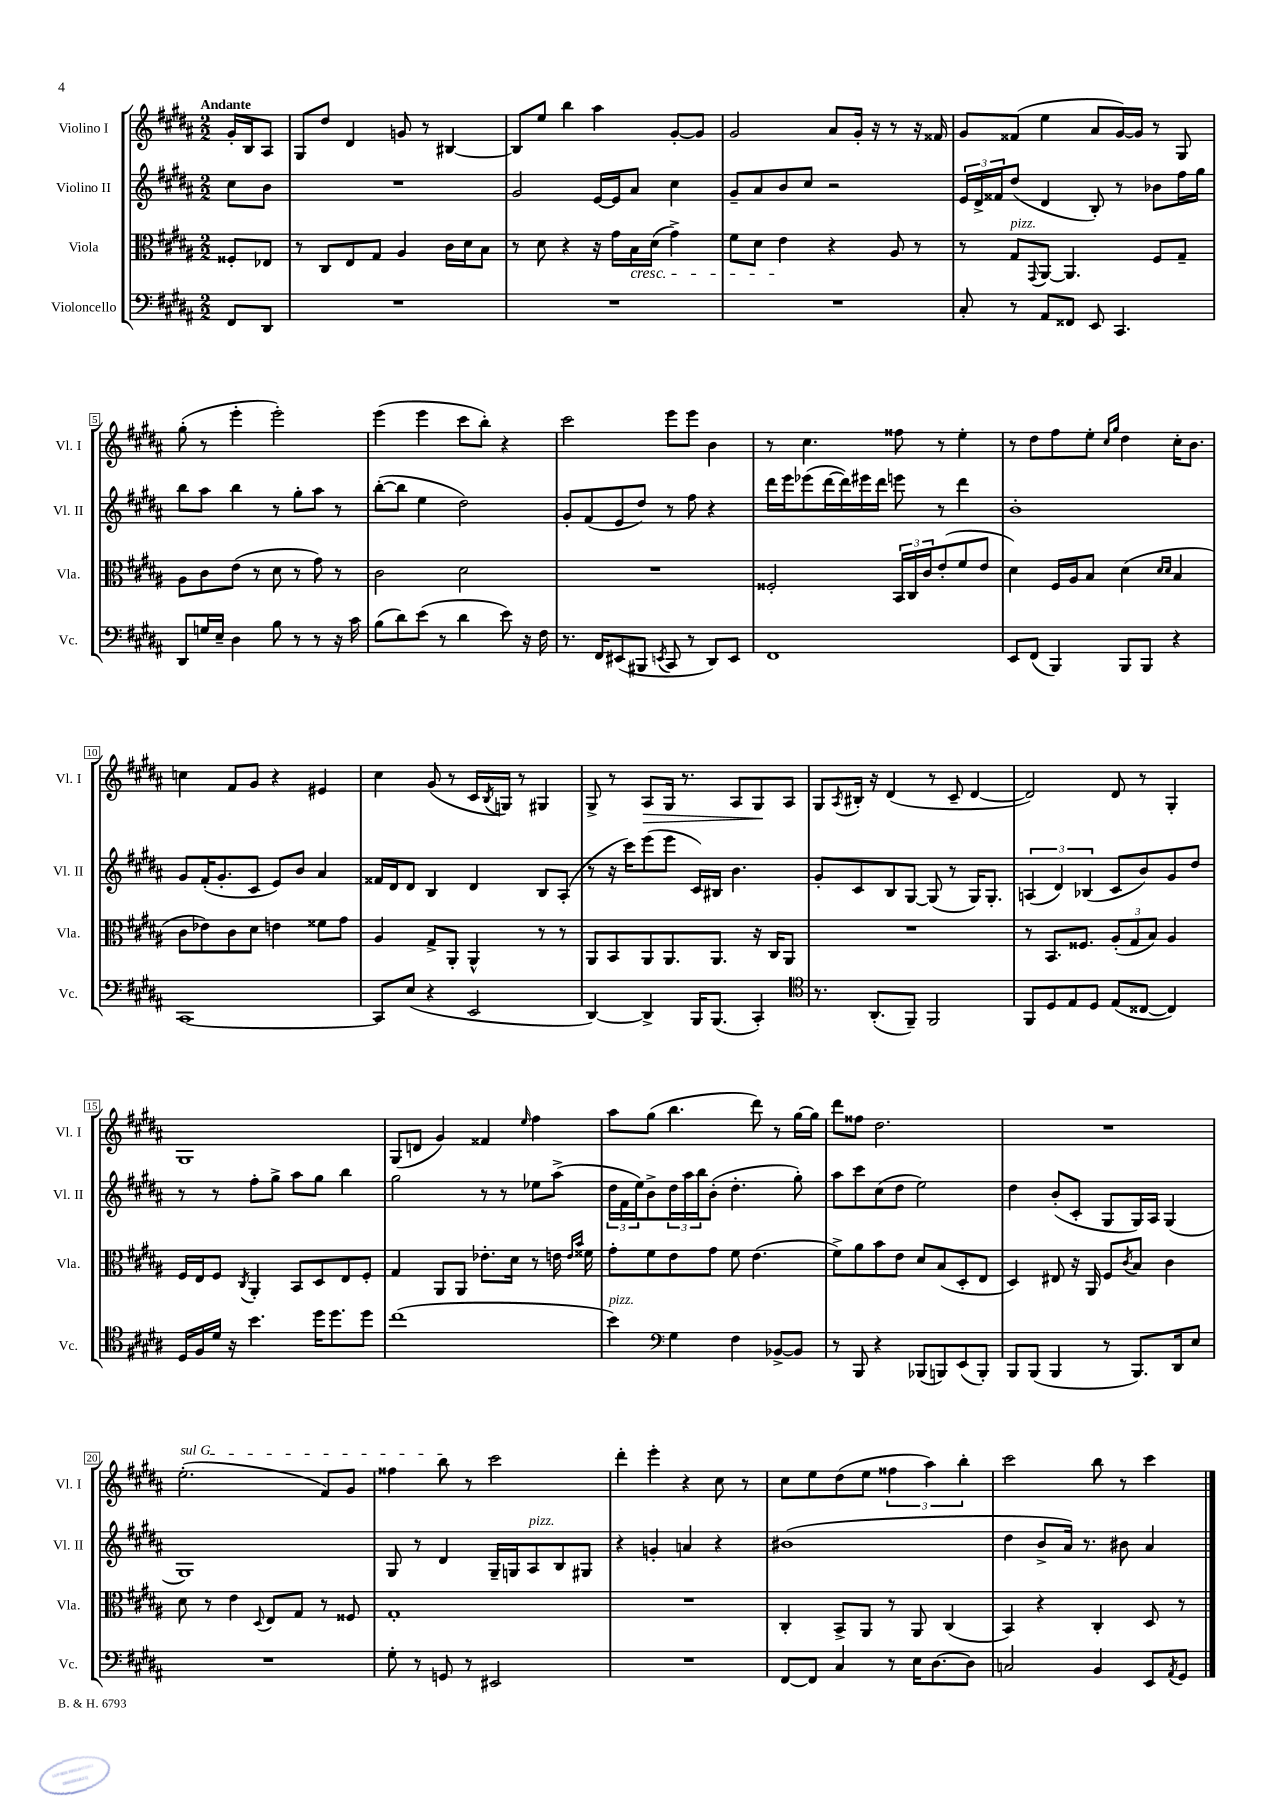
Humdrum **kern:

**kern	**kern	**kern	**kern	**dynam
*part4	*part3	*part2	*part1	*part1
*staff4	*staff3	*staff2	*staff1	*staff1
*I"Violoncello	*I"Viola	*I"Violino II	*I"Violino I	*
*I'Vc.	*I'Vla.	*I'Vl. II	*I'Vl. I	*
*clefF4	*clefC3	*clefG2	*clefG2	*
*k[f#c#g#d#a#]	*k[f#c#g#d#a#]	*k[f#c#g#d#a#]	*k[f#c#g#d#a#]	*
*M2/2	*M2/2	*M2/2	*M2/2	*
=	=	=	=	=
!	!	!	!LO:TX:a:B:t=Andante	!
8FF#/L	8F##X'/L	8cc#\L	16g#'/LL	.
.	.	.	16B/J	.
8DD#/J	8E-X/J	8b\J	8A#/J	.
=1	=1	=1	=1	=1
1r	8r	1r	8G#/L	.
.	8C#/L	.	8dd#/J	.
.	8E/	.	4d#/	.
.	8G#/J	.	.	.
.	4A#/	.	8gn/	.
.	.	.	8r	.
.	16c#\LL	.	[4B#X/	.
.	16d#\J	.	.	.
.	8B\J	.	.	.
=2	=2	=2	=2	=2
1r	8r	2g#/	8B#/L]	.
.	8d#\	.	8ee/J	.
.	4r	.	4bb\	.
.	16r	[16e/LL	4aa#\	.
.	16g#\LL	16e/J]	.	.
!	!LO:TX:b:i:t=cresc.	!	!	!
.	16B\	8a#/J	.	.
.	(16d#\JJ	.	.	.
.	4g#^\)	4cc#\	[8g#'/L	.
.	.	.	8g#/J]	.
=3	=3	=3	=3	=3
1r	8f#\L	8g#~/L	2g#/	.
.	8d#\J	8a#/	.	.
.	4e\	8b/	.	.
.	.	8cc#/J	.	.
.	4r	2r	8a#/L	.
.	.	.	16g#'/Jk	.
.	.	.	16r	.
.	8A#/	.	8r	.
.	8r	.	16r	.
.	.	.	16f##X/	.
=4	=4	=4	=4	=4
8C#'/	8r	24e/LL	8g#/L	.
.	.	24d#^/	.	.
.	.	24f##X/J	.	.
!	!LO:TX:a:i:t=pizz.	!	!	!
8r	8G#/L	(8dd#/J	(8f##X/J	.
.	8qqGG#/	.	.	.
8AA#/L	[8AA#/J	4d#/	4ee\	.
8FF##X/J	4.AA#/]	.	.	.
8EE/	.	8B'/)	8a#/L	.
4.CC#/	.	8r	[16g#/L)	.
.	.	.	16g#/JJ]	.
.	8F#/L	8b-X\L	8r	.
.	8G#~/J	16ff#\L	8G#/	.
.	.	16gg#\JJ	.	.
!!LO:LB:g=z
=5	=5	=5	=5	=5
8DD#/L	8A#\L	8bb\L	(8gg#'\	.
16Gn/L	8c#\	8aa#\J	8r	.
16E~/JJ	.	.	.	.
4D#\	(8e\J	4bb\	4eee'\	.
.	8r	.	.	.
8B\	8d#\	8r	2eee'\)	.
8r	8r	8gg#'\L	.	.
8r	8g#\)	8aa#\J	.	.
16r	8r	8r	.	.
16c#\	.	.	.	.
=6	=6	=6	=6	=6
(8B\L	2c#\	([8bb'\L	(4eee\	.
8d#\)	.	8bb\J]	.	.
(8e\J	.	4ee\	4eee\	.
8r	.	.	.	.
4d#\	2d#\	2dd#\)	8ccc#\L	.
.	.	.	8bb'\J)	.
8e\)	.	.	4r	.
16r	.	.	.	.
16F#\	.	.	.	.
=7	=7	=7	=7	=7
8.r	1r	8g#'/L	2ccc#\	.
.	.	(8f#/	.	.
16FF#/KL	.	.	.	.
(8EE#X/	.	8e/	.	.
8BBB#X/J	.	8dd#/J)	.	.
8qEEn/	.	.	.	.
8CC#/	.	8r	8eee\L	.
8r	.	8ff#\	8eee\J	.
8DD#/L)	.	4r	4b\	.
8EE/J	.	.	.	.
=8	=8	=8	=8	=8
1FF#	2F##X'/	16ddd#\LL	8r	.
.	.	16eee\J	.	.
.	.	(8eee-X\	4.cc#\	.
.	.	[16ddd#\L	.	.
.	.	16ddd#\])	.	.
.	.	16eee#X\	.	.
.	.	16ddd#\JJ	.	.
.	24BB/LL	8eeen\	8ff##X\	.
.	24C#/	.	.	.
.	24c#/J	.	.	.
.	(8e'/	8r	8r	.
.	8f#/	4ddd#\	4ee'\	.
.	8e/J	.	.	.
=9	=9	=9	=9	=9
8EE/L	4d#\)	1b'	8r	.
(8FF#/J	.	.	8dd#\L	.
4BBB/)	16F#/LL	.	8ff#\	.
.	16A#/J	.	.	.
.	8B/J	.	8ee'\J	.
.	.	.	16qqcc#/LL	.
.	.	.	16qqgg#/JJ	.
8BBB/L	(4d#\	.	4dd#\	.
8BBB/J	.	.	.	.
.	16qqd#/LL	.	.	.
.	16qqd#/JJ	.	.	.
4r	4B/	.	16cc#'\KL	.
.	.	.	8.b\J	.
!!LO:LB:g=z
=10	=10	=10	=10	=10
[1CC#	8c#\L	8g#/L	4ccn\	.
.	8e-X\)	(16f#'/K	.	.
.	.	8.g#'/	.	.
.	8c#\	.	8f#/L	.
.	8d#\J	8c#/J	8g#/J	.
.	4en\	8e/L)	4r	.
.	.	8b/J	.	.
.	8f##X\L	4a#/	4e#X/	.
.	8g#\J	.	.	.
=11	=11	=11	=11	=11
8CC#/L]	4A#/	16f##X/LL	4cc#\	.
.	.	16d#/J	.	.
(8E/J	.	8d#/J	.	.
4r	8G#^/L	4B/	(8g#/	.
.	8AA#'/J	.	8r	.
2EE/	4AA#^^/	4d#/	16c#/LL	.
.	.	.	8qB/	.
.	.	.	16Gn/JJ)	.
.	.	.	8r	.
.	8r	8B/L	4G#X/	.
.	8r	(8A#'/J	.	.
=12	=12	=12	=12	=12
[4DD#/)	8AA#/L	8r	8G#^/	.
.	8BB/	16r	8r	.
.	.	16ccc#\KL)	.	.
!	!	!	!	!LO:HP:b
4DD#^/]	8AA#/	(8eee\	8A#/L	>
.	8.AA#/	8eee\J	16G#/Jk	.
.	.	.	8.r	.
16BBB/KL	.	16c#/LL)	.	.
(8.BBB/J	8.AA#/J	16B#X/JJ	.	.
.	.	4.b\	8A#/L	.
4CC#'/)	16r	.	8G#/	.
.	16C#/KL	.	.	.
.	8AA#/J	.	8A#/J	]
=13	=13	=13	=13	=13
*clefC4	*	*	*	*
8.r	1r	8g#'/L	8G#/L	.
.	.	.	8qA#/	.
.	.	8c#/	16B#X'/Jk	.
(8.AA#'/L	.	.	16r	.
.	.	8B/	(4d#/	.
8FF#~/J)	.	[8G#/J	.	.
2FF#/	.	(8G#/]	8r	.
.	.	8r	8c#~/	.
.	.	16G#/KL)	[4d#/	.
.	.	8.G#'/J	.	.
=14	=14	=14	=14	=14
8FF#/L	8r	(6An/	2d#/])	.
8D#/	8.BB/L	.	.	.
.	.	6d#/)	.	.
8E/	.	.	.	.
.	8.F##X/J	.	.	.
.	.	(6B-X/	.	.
8D#/J	.	.	.	.
(8E/L	(12A#'/L	8c#/L	8d#/	.
.	12G#/	.	.	.
[8C##X/J	.	8b/)	8r	.
.	12B/J)	.	.	.
4C##/])	4A#/	8g#/	4G#'/	.
.	.	8dd#/J	.	.
!!LO:LB:g=z
=15	=15	=15	=15	=15
16D#/LL	16F#/LL	8r	1G#	.
16F#/	16E/J	.	.	.
16d#/JJ	8F#/J	8r	.	.
16r	.	.	.	.
.	8qC#/	.	.	.
4.b\	4AA#'/	8ff#'\L	.	.
.	.	8gg#^\J	.	.
.	8BB/L	8aa#\L	.	.
16dd#\KL	8D#/	8gg#\J	.	.
8.dd#\	.	.	.	.
.	8E/	4bb\	.	.
8dd#\J	8F#'/J	.	.	.
=16	=16	=16	=16	=16
(1cc#	4G#/	2gg#\	(8G#/L	.
.	.	.	8dn/J	.
.	8AA#/L	.	4g#/)	.
.	8AA#/J	.	.	.
.	8.e-X'\L	8r	4f##X/	.
.	.	8r	.	.
.	16d#\Jk	.	.	.
.	.	.	16qqee/	.
.	8r	8ee-X\L	4ff#\	.
.	16en\	(8aa#^\J	.	.
.	16qqe/LL	.	.	.
.	16qqb/JJ	.	.	.
.	16f##X\	.	.	.
=17	=17	=17	=17	=17
!LO:TX:a:i:t=pizz.	!	!	!	!
4b\)	8g#'\L	24dd#\LL	8aa#\L	.
.	.	24f#\	.	.
.	.	24ee\J)	.	.
.	8f#\	8b^\	(8gg#\J	.
*clefF4	*	*	*	*
4G#\	8e\	24dd#\L	4.bb\	.
.	.	24aa#\	.	.
.	.	24bb\J	.	.
.	8g#\J	(8b'\J	.	.
4F#\	8f#\	4.dd#'\	.	.
.	(4.e\	.	8ddd#\)	.
[8BB-X^/L	.	.	8r	.
8BB-/J]	.	8gg#'\)	[16gg#\LL	.
.	.	.	16gg#\JJ]	.
=18	=18	=18	=18	=18
8r	8f#^\L)	8aa#\L	8ddd#\L	.
8BBB/	8a#\	8ccc#\	8ff##X\J	.
4r	8b\	(8cc#\	2.dd#\	.
.	8e\J	8dd#\J	.	.
(8BBB-X/L	8d#/L	2ee\)	.	.
8BBBn/)	(8B/	.	.	.
(8EE/	8D#'/	.	.	.
8BBB'/J)	8E/J	.	.	.
=19	=19	=19	=19	=19
8BBB/L	4D#/)	4dd#\	1r	.
(8BBB/J	.	.	.	.
4BBB/	8E#X/	(8b'/L	.	.
.	16r	8c#'/J	.	.
.	16AA#/	.	.	.
8r	8F#/L	8G#/L	.	.
.	8qc#/	.	.	.
8.BBB/L)	8B/J	16G#/L)	.	.
.	.	16A#/JJ	.	.
.	4c#\	(4G#/	.	.
16DD#/k	.	.	.	.
8E/J	.	.	.	.
!!LO:LB:g=z
=20	=20	=20	=20	=20
!	!	!	!LO:TX:a:i:t=sul G	!
1r	8d#\	1G#)	(2.ee'\	.
.	8r	.	.	.
.	4e\	.	.	.
.	8qqD#/	.	.	.
.	8E/L	.	.	.
.	8G#/J	.	.	.
.	8r	.	8f#/L)	.
.	8F##X/	.	8g#/J	.
=21	=21	=21	=21	=21
8G#'\	1G#'	8G#/	4ff##X\	.
8r	.	8r	.	.
8GGn/	.	4d#/	8bb\	.
8r	.	.	8r	.
2EE#X/	.	16G#~/LL	2ccc#\	.
.	.	16Gn/J	.	.
!	!	!LO:TX:a:i:t=pizz.	!	!
.	.	8A#/	.	.
.	.	8B/	.	.
.	.	8G#X/J	.	.
=22	=22	=22	=22	=22
1r	1r	4r	4ddd#'\	.
.	.	4gn'/	4eee'\	.
.	.	4an/	4r	.
.	.	4r	8cc#\	.
.	.	.	8r	.
=23	=23	=23	=23	=23
[8FF#/L	4C#'/	(1b#X	8cc#\L	.
8FF#/J]	.	.	8ee\	.
4C#/	8BB^/L	.	(8dd#\	.
.	8AA#/J	.	8ee\J	.
8r	8r	.	6ff##X\	.
16E\KL	8AA#/	.	.	.
.	.	.	6aa#\)	.
[8.D#\	.	.	.	.
.	(4C#/	.	.	.
.	.	.	6bb'\	.
8D#\J]	.	.	.	.
=24	=24	=24	=24	=24
2Cn/	4BB/)	4dd#\	2ccc#\	.
.	4r	8b^/L	.	.
.	.	16a#/Jk)	.	.
.	.	8.r	.	.
4BB/	4C#'/	.	8bb\	.
.	.	8b#X\	8r	.
8EE/L	8D#/	4a#/	4ccc#\	.
8qAA#/	.	.	.	.
8GG#/J	8r	.	.	.
==	==	==	==	==
*-	*-	*-	*-	*-
